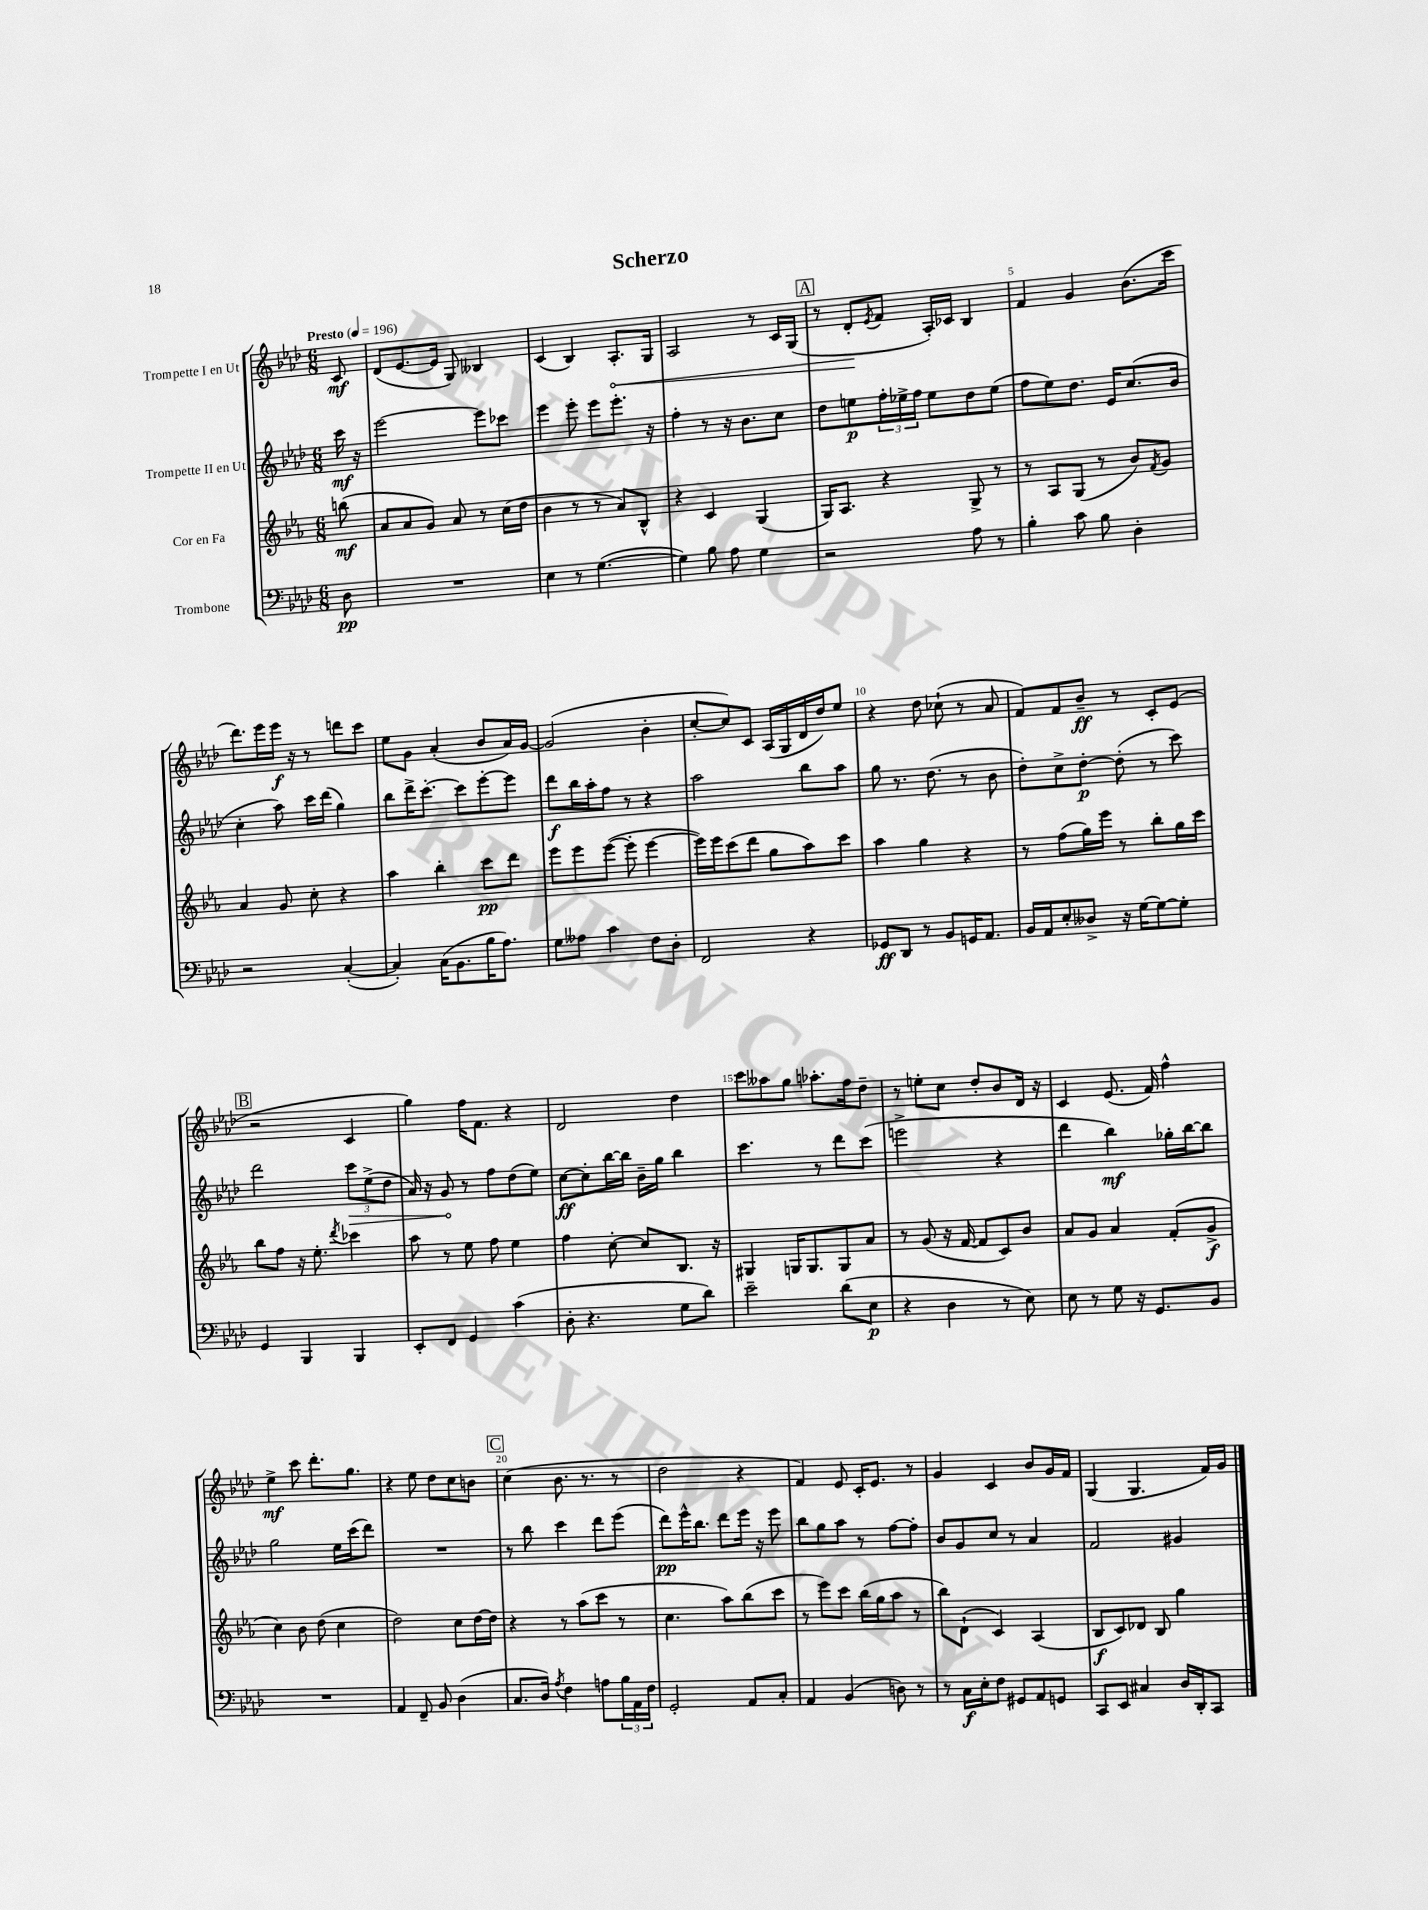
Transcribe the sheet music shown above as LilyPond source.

\header { title = "Scherzo" }
<<
\new StaffGroup <<
\new Staff = "s0" \with { instrumentName = "Trompette I en Ut" } {
    \clef treble \key aes \major \numericTimeSignature \time 6/8 \partial 8 \tempo "Presto" 4 = 196
    c'8\mf |
    des'8( ees'8.~ ees'16 g8) beses4 |
    c'4( bes4) \once \override Hairpin.circled-tip = ##t aes8.-.\< g16 |
    aes2 r8 c'16 g16( |
    \mark \markup { \box "A" } r8 des'8-.\! \acciaccatura { ees'8 } f'8 aes16-.) ces'16 bes4 |
    f'4 g'4 bes'8.( c'''16 |
    des'''8.) ees'''16 ees'''16\f r16 r8 d'''8 c'''8 |
    ees''8 g'8 aes'4-.( bes'8 aes'16) g'16~ |
    g'2( bes'4-. |
    c''8~-. c''8) c'8 aes16( g16 des'16 des''16) ees''8 |
    r4 des''8 ces''8-!( r8 aes'8 |
    f'8) f'8 bes'8--\ff r8 c'8-. ees'8( |
    \mark \markup { \box "B" } r2 c'4 |
    g''4) f''16 f'8. r4 |
    des'2 des''4 |
    c'''8 aeses''8 g''8 aes''8.-. f''16 des''8-- |
    r8 e''8-. c''8 des''8-. bes'8 des'16 r16 |
    c'4 ees'8.( f'16) f''4-^ |
    ees''4->\mf c'''8 des'''8.-. g''8. |
    r4 ees''8 des''8 c''8 b'8 |
    \mark \markup { \box "C" } c''4( bes'8. r8. r8 |
    des''2 r4 |
    f'4) ees'8 c'16-. ees'8. r8 |
    g'4 c'4 bes'8 g'16 f'16 |
    g4( g4. f'16) g'16 \bar "|." |
}
\new Staff = "s1" \with { instrumentName = "Trompette II en Ut" } {
    \clef treble \key aes \major \numericTimeSignature \time 6/8 \partial 8
    c'''16\mf r16 |
    ees'''2~ ees'''8 ces'''8 |
    ees'''4 ees'''8-. ees'''8 ees'''8.-. r16 |
    f''4-. r8 r16 bes'8. c''8 |
    \mark \markup { \box "A" } des''8 e''8\p \tuplet 3/2 { f''16-. ees''16-> f''16 } ees''8 des''8 ees''8( |
    f''8 ees''8) des''8. ees'16 c''8.( bes'16 |
    c''4-. aes''8) c'''16 des'''16( g''4) |
    bes''8 des'''16-> c'''8.~-. c'''8 ees'''8~-. ees'''8 |
    des'''8\f bes''16 aes''16-. f''8 r8 r4 |
    aes''2 bes''8 aes''8 |
    g''8 r8. des''8.( r8 bes'8 |
    des''8-.) c''8-> des''8~-.\p des''8-.( r8 c'''8) |
    \mark \markup { \box "B" } des'''2 \tuplet 3/2 { \once \override Hairpin.circled-tip = ##t c'''8\> ees''8->( des''8 } |
    aes'16) r16 g'8\! r8 f''8 des''8( ees''8) |
    c''8~\ff c''8-. bes''16~ bes''16 bes'16-- g''16 bes''4 |
    c'''4. r8 des'''8 c'''8( |
    e'''2-> r4 |
    des'''4 bes''4\mf) ges''16-. bes''16~ bes''8 |
    g''2 ees''16 c'''16( des'''8) |
    R2. |
    \mark \markup { \box "C" } r8 bes''8 c'''4 des'''8 ees'''8( |
    des'''8\pp) ees'''16-^ bes''8. des'''8 ees'''16 r16 ees'''8 |
    bes''8 g''8 aes''8 r8 f''8~ f''8-. |
    bes'8 g'8 c''8 r8 aes'4 |
    f'2 gis'4 \bar "|." |
}
\new Staff = "s2" \with { instrumentName = "Cor en Fa" } {
    \clef treble \key ees \major \numericTimeSignature \time 6/8 \partial 8
    b''8\mf( |
    aes'8 aes'8 g'8) aes'8 r8 c''16( d''16 |
    bes'4 r8 r8 aes'8) bes8-^ |
    r4 c'4 g4( |
    \mark \markup { \box "A" } g16) aes8. r4 g8-> r8 |
    r8 aes8 g8( r8 bes'8) \acciaccatura { f'8 } g'8 |
    aes'4 g'8 c''8-. r4 |
    aes''4 bes''4-. c'''8\pp d'''8 |
    ees'''8 ees'''8 ees'''8~( ees'''8-. ees'''4~ |
    ees'''16) ees'''16 c'''8( d'''8 g''8 aes''8) c'''8 |
    aes''4 g''4 r4 |
    r8 f''8( g''16) ees'''16 r8 bes''8-. g''16 c'''16 |
    \mark \markup { \box "B" } bes''8 f''8 r16 ees''8.-. \acciaccatura { d'''8 } ces'''4 |
    aes''8 r8 ees''8 f''8 ees''4 |
    f''4 c''8~-. c''8 bes8. r16 |
    gis4 g16 g8. g8 aes'8 |
    r8 g'8( r16 f'16~ f'8 c'8) bes'8 |
    aes'8 g'8 aes'4 f'8-.( g'8->\f |
    c''4) bes'8 d''8( c''4 |
    d''2) c''8 d''16~ d''16 |
    \mark \markup { \box "C" } r4 r8 aes''8( c'''8 r8 |
    c''4. aes''8) bes''8( c'''8 |
    r8 ees'''8) c'''8 bes''16( g''16 aes''8 r8 |
    bes''8) d'8-!( c'4) aes4( |
    bes8\f c'8) des'8 bes8 g''4 \bar "|." |
}
\new Staff = "s3" \with { instrumentName = "Trombone" } {
    \clef bass \key aes \major \numericTimeSignature \time 6/8 \partial 8
    des8\pp |
    R2. |
    ees4 r8 g4.~( |
    g4) bes8 aes8 g4 |
    \mark \markup { \box "A" } r2 aes8 r8 |
    bes4-. c'8 bes8 des4-. |
    r2 c4~-.( |
    c4-.) c16( bes,8. bes16 aes8.) |
    g8 aeses8 c'4 f8 des8-. |
    f,2 r4 |
    ges,8\ff des,8 r8 bes,8 g,16 aes,8. |
    bes,16 aes,16 ees8-. deses8-> r16 g16~ g8~ g8-. |
    \mark \markup { \box "B" } g,4 bes,,4 bes,,4 |
    ees,8-. f,8 g,4 c'4( |
    des8-. r4. g8 des'8) |
    ees'2-- des'8( ees8\p |
    r4 des4 r8 ees8) |
    ees8 r8 g8 r16 g,8. bes,8 |
    R2. |
    aes,4 f,8-- bes,8 des4( |
    \mark \markup { \box "C" } c8. des16) \acciaccatura { aes8 } f4 a8 \tuplet 3/2 { bes16 aes,16 f16 } |
    g,2-. aes,8 c8-. |
    aes,4 bes,4( d8) r8 |
    r8 c16\f ees16-. f8 gis,8 aes,8 g,8 |
    c,8 ees,8 cis4 des16 des,16-. c,8 \bar "|." |
}
>>
>>
\layout { \context { \Score \override BarNumber.break-visibility = ##(#f #t #t) barNumberVisibility = #(every-nth-bar-number-visible 5) } }
